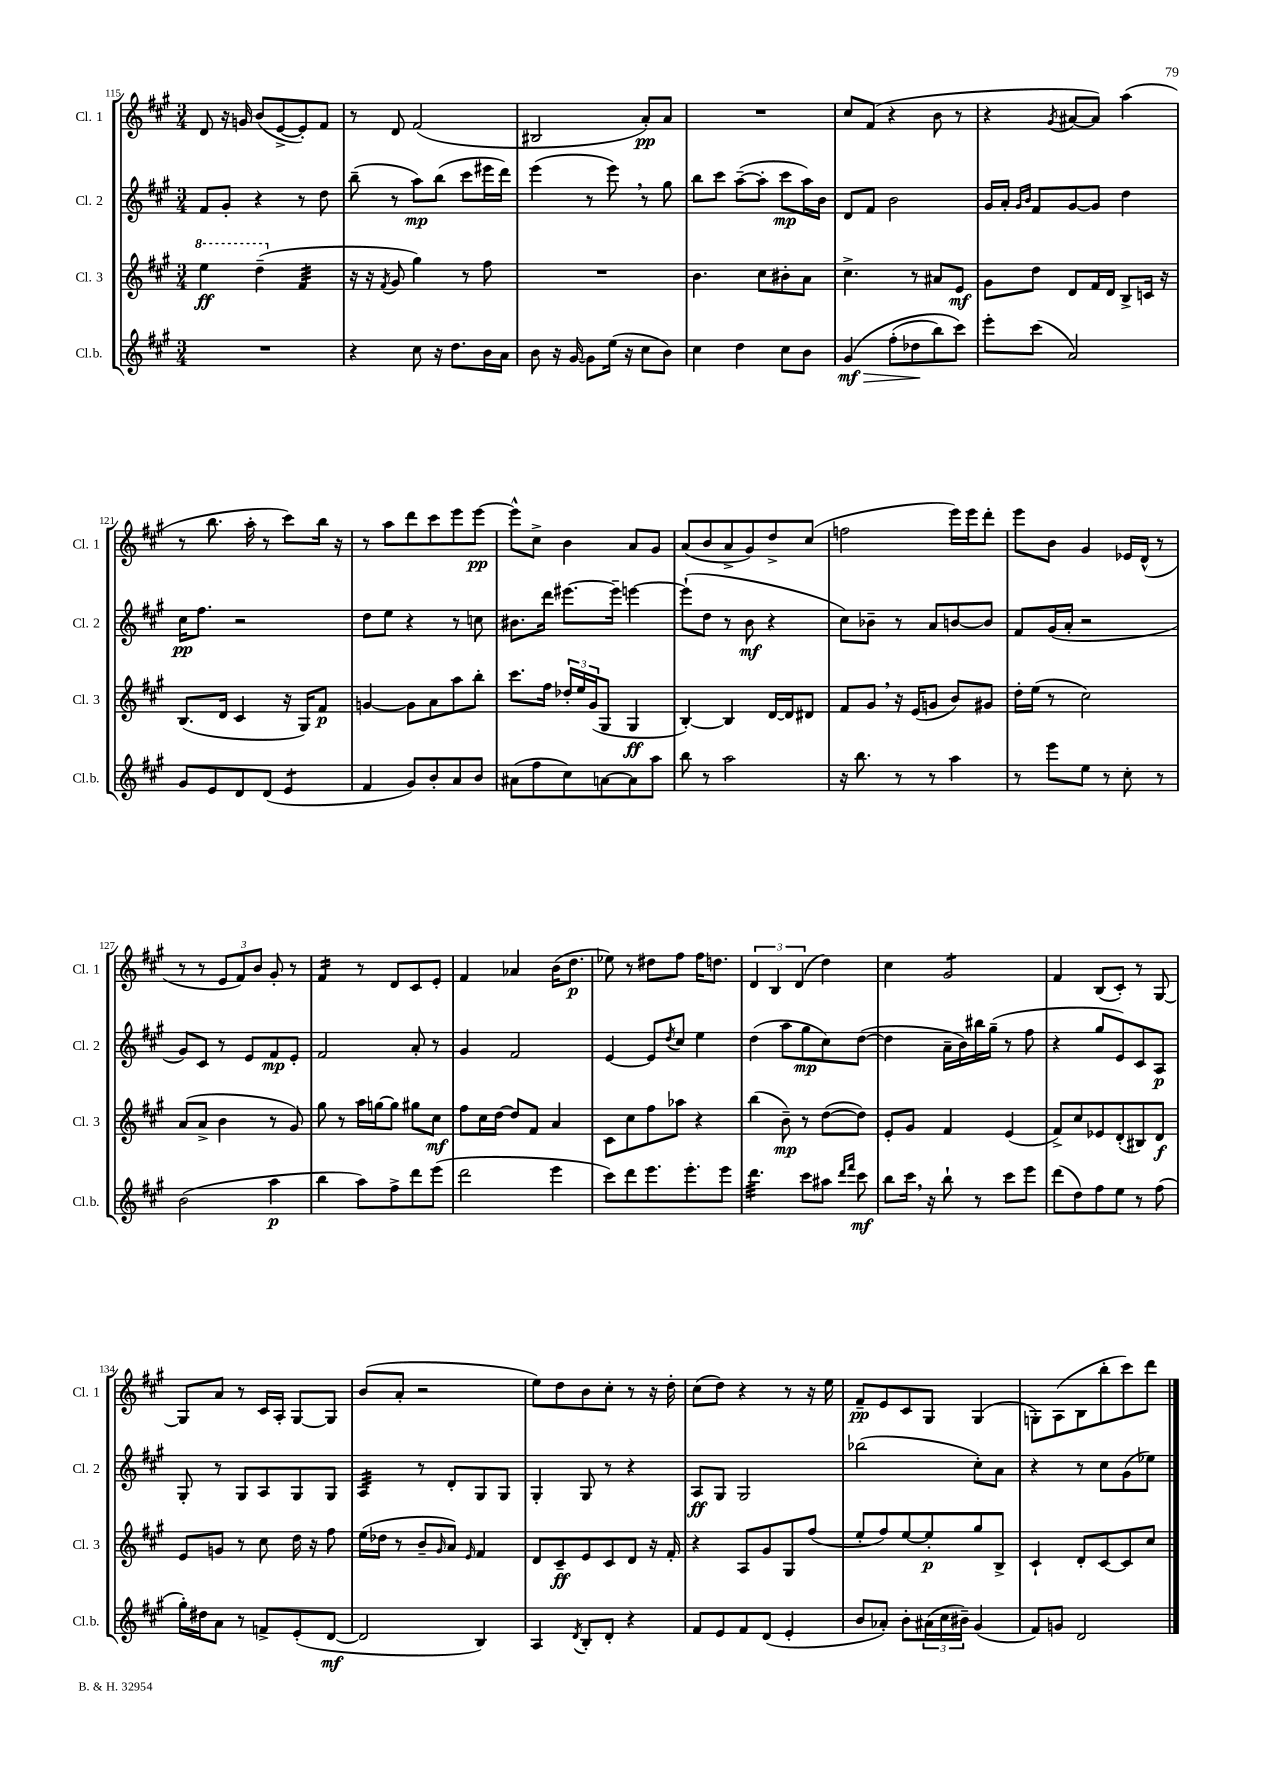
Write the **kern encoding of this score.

**kern	**kern	**kern	**kern
*staff4	*staff3	*staff2	*staff1
*clefG2	*clefG2	*clefG2	*clefG2
*k[f#c#g#]	*k[f#c#g#]	*k[f#c#g#]	*k[f#c#g#]
*M3/4	*M3/4	*M3/4	*M3/4
2.r	4eee\	8f#/L	8d/
.	.	8g#'/J	16r
.	.	.	16g/
.	(4ddd~\	4r	(8b/L
.	.	.	[8e^/
.	4f#/	8r	8e'/])
.	.	8dd\	8f#/J
=	=	=	=
4r	16r	(8bb~\	8r
.	16r	.	.
.	8qf#/	.	.
.	8g#/	8r	8d/
8cc#\	4gg#\)	8aa\L)	(2f#/
16r	.	(8bb\J	.
8.dd\L	.	.	.
.	8r	8ccc#\L	.
16b\L	8ff#\	16eee#\L	.
16a\JJ	.	16ddd\JJ)	.
=	=	=	=
8b\	2.r	(4eee\	2B#/
16r	.	.	.
[16g#/	.	.	.
8g#\]L	.	8r	.
(16ee\Jk	.	8eee\)	.
16r	.	.	.
8cc#\L	.	8r	8a'/L)
8b\J)	.	8gg#\	8a/J
=	=	=	=
4cc#\	4.b\	8bb\L	2.r
.	.	8ccc#\J	.
4dd\	.	([8aa~\L	.
.	8cc#\L	8aa'\]J	.
8cc#\L	8b#'\	8ccc#\L	.
8b\J	8a\J	16aa\L)	.
.	.	16b\JJ	.
=	=	=	=
&(4g#/	4.cc#^\	8d/L	8cc#/L
.	.	8f#/J	(8f#/J
(8ff#'\L	.	2b\	4r
8dd-\	8r	.	.
8bb\)	8a#/L	.	8b\
8ccc#\J&)	8e/J	.	8r
=	=	=	=
8eee'\L	8g#\L	16g#/LL	4r
.	.	16a'/JJ	.
.	.	16qqg#/LL	.
.	.	16qqb/JJ	.
(8ccc#\J	8dd\J	8f#/L	.
.	.	.	8qg#/
2a/)	8d/L	[8g#/	[8a#/L
.	16f#/L	8g#/]J	8a#/]J)
.	16d/JJ	.	.
.	8B^/L	4dd\	(4aa\
.	16c/Jk	.	.
.	16r	.	.
=	=	=	=
8g#/L	(8.B/L	16cc#\LK	8r
.	.	8.ff#\J	.
8e/	.	.	8.bb\
.	16d/Jk	.	.
8d/	4c#/	2r	.
.	.	.	16aa'\
(8d/J	.	.	8r
4e/	16r	.	8ccc#\L)
.	16G#/LK)	.	.
.	8f#/J	.	16bb\Jk
.	.	.	16r
=	=	=	=
4f#/	[4g/	8dd\L	8r
.	.	8ee\J	8aa\L
8g#/L)	8g\]L	4r	8ddd\
8b'/	8a\	.	8ccc#\
8a/	8aa\	8r	8eee\
8b/J	8bb'\J	8cc\	[8eee\J
=	=	=	=
(8a#\L	8.ccc#\L	8.b#\L	8eee^^\]L
8ff#\	.	.	8cc#^\J
.	16ff#\Jk	16ddd\Jk	.
8cc#\)	24dd-'/LL	[8.eee#\L	4b\
.	24ee/	.	.
.	(24g#/J	.	.
[8a\	8G#/J	.	.
.	.	16eee#~\]Jk	.
8a\]	4G#/	[4eee\	8a/L
8aa\J	.	.	8g#/J
=	=	=	=
8bb\	[4B'/)	(8eee`\]L	(8a/L
8r	.	8dd\J	8b/
2aa\	4B/]	8r	8a^/
.	.	8b\	8g#/)
.	[16d/LL	4r	8dd^/
.	16d/]J	.	.
.	8d#/J	.	(8cc#/J
=	=	=	=
16r	8f#/L	8cc#\L)	2ff\
8.bb\	.	.	.
.	8g#/J	8b-~\J	.
8r	16r	8r	.
.	(16e/LK	.	.
8r	8g/J	8a/L	.
4aa\	8b/L)	[8b/	16eee\LL)
.	.	.	16eee\J
.	8g#/J	8b/]J	8ddd'\J
=	=	=	=
8r	16dd'\LL	8f#/L	8eee\L
.	(16ee\JJ	.	.
8eee\L	8r	(16g#/L	8b\J
.	.	16a'/JJ	.
8ee\J	2cc#\)	2r	4g#/
8r	.	.	.
8cc#'\	.	.	16e-/LL
.	.	.	(16d^^/JJ
8r	.	.	8r
=	=	=	=
(2b\	(8a/L	8g#/L)	8r
.	8a^/J	8c#/J	8r
.	4b\	8r	12e/L
.	.	.	12f#/)
.	.	8e/L	.
.	.	.	12b/J
4aa\	8r	8f#/	8g#'/
.	8g#/)	8e'/J	8r
=	=	=	=
4bb\	8gg#\	2f#/	4f#/
.	8r	.	.
8aa\L)	16aa\LL	.	8r
.	[16gg\J	.	.
8ff#^\	8gg\]J	.	8d/L
8ddd\	8gg#\L	8a'/	8c#/
(8eee\J	8cc#\J	8r	8e'/J
=	=	=	=
2ddd\	8ff#\L	4g#/	4f#/
.	16cc#\L	.	.
.	[16dd\JJ	.	.
.	8dd/]L	2f#/	4a-/
.	8f#/J	.	.
4eee\	4a/	.	(16b\LK
.	.	.	8.dd\J
=	=	=	=
8ccc#\L)	8c#\L	[4e/	8ee-\)
8ddd\	8cc#\	.	8r
8.eee\	8ff#\	8e/]L	8dd#\L
.	.	8qdd/	.
.	8aa-\J	8cc#/J	8ff#\J
8.eee'\	.	.	.
.	4r	4ee\	16ff#\LK
.	.	.	8.dd\J
8eee\J	.	.	.
=	=	=	=
4.ddd\	(4bb\	(4dd\	6d/
.	.	.	6B/
.	8b~\)	8aa\L	.
.	.	.	(6d/
8ccc#\L	8r	8gg#\	.
8aa#\J	([8dd\L	8cc#\)	4dd\)
16qqddd/LL	.	.	.
16qqfff#/JJ	.	.	.
8ccc#\	8dd\]J)	([8dd\J	.
=	=	=	=
8bb\L	8e'/L	4dd\]	4cc#\
16ccc#\Jk	8g#/J	.	.
16r	.	.	.
8bb`\	4f#/	16a~\LL	2g#/
.	.	16b\)	.
8r	.	16bb#\	.
.	.	(16gg#~\JJ	.
8ccc#\L	(4e/	8r	.
8eee\J	.	8ff#\	.
=	=	=	=
(8ddd\L	8f#^/L)	4r	4f#/
8dd\)	8cc#/	.	.
8ff#\	8e-/	8gg#/L	(8B/L
8ee\J	(8d'/	8e/)	8c#'/J)
8r	8B#/)	8c#/	8r
(8ff#\	8d/J	8A/J	[8G#/
=	=	=	=
16gg#'\LL)	8e/L	8G#'/	8G#/]L
16dd#\J	.	.	.
8a\J	8g/J	8r	8a/J
8r	8r	8G#/L	8r
8f^/L	8cc#\	8A/	16c#/LL
.	.	.	16A'/JJ
(8e'/	16dd\	8G#/	[8G#/L
.	16r	.	.
[8d/J	8ff#\	8G#/J	8G#/]J
=	=	=	=
2d/]	(16ee\LL	4A/	(8b/L
.	16dd-\JJ	.	.
.	8r	.	8a'/J
.	8b~/L	8r	2r
.	16qqg#/	.	.
.	8a/J)	8d'/L	.
.	16qqe/	.	.
4B/)	4f#/	8G#/	.
.	.	8G#/J	.
=	=	=	=
4A/	8d/L	4G#'/	8ee\L)
.	8c#~/	.	8dd\
8qd/	.	.	.
8B'/L	8e/	8G#/	8b\
8d'/J	8c#/	8r	8cc#'\J
4r	8d/J	4r	8r
.	16r	.	16r
.	16f#'/	.	16dd'\
=	=	=	=
8f#/L	4r	8A/L	(8cc#\L
8e/	.	8G#/J	8dd\J)
8f#/	8A/L	2G#/	4r
(8d/J	8g#/	.	.
4e'/	8G#/	.	8r
.	(8ff#/J	.	16r
.	.	.	16ee\
=	=	=	=
8b/L	8ee'/L	(2bb-\	8f#~/L
8a-'/J)	8ff#/)	.	8e/
8b'\L	[8ee/	.	8c#/
(24a#\L	8ee'/]	.	8G#/J
24cc#\	.	.	.
24b#~\JJ)	.	.	.
(4g#/	8gg#/	8cc#'\L)	(4G#/
.	8B^/J	8a\J	.
=	=	=	=
8f#/L)	4c#`/	4r	8G'\L)
8g/J	.	.	(8A\
2d/	8d'/L	8r	8B\
.	[8c#/	8cc#\L	8bb'\
.	8c#/]	(8g#\	8ccc#\)
.	8cc#/J	8ee-\J)	8ddd\J
==	==	==	==
*-	*-	*-	*-
